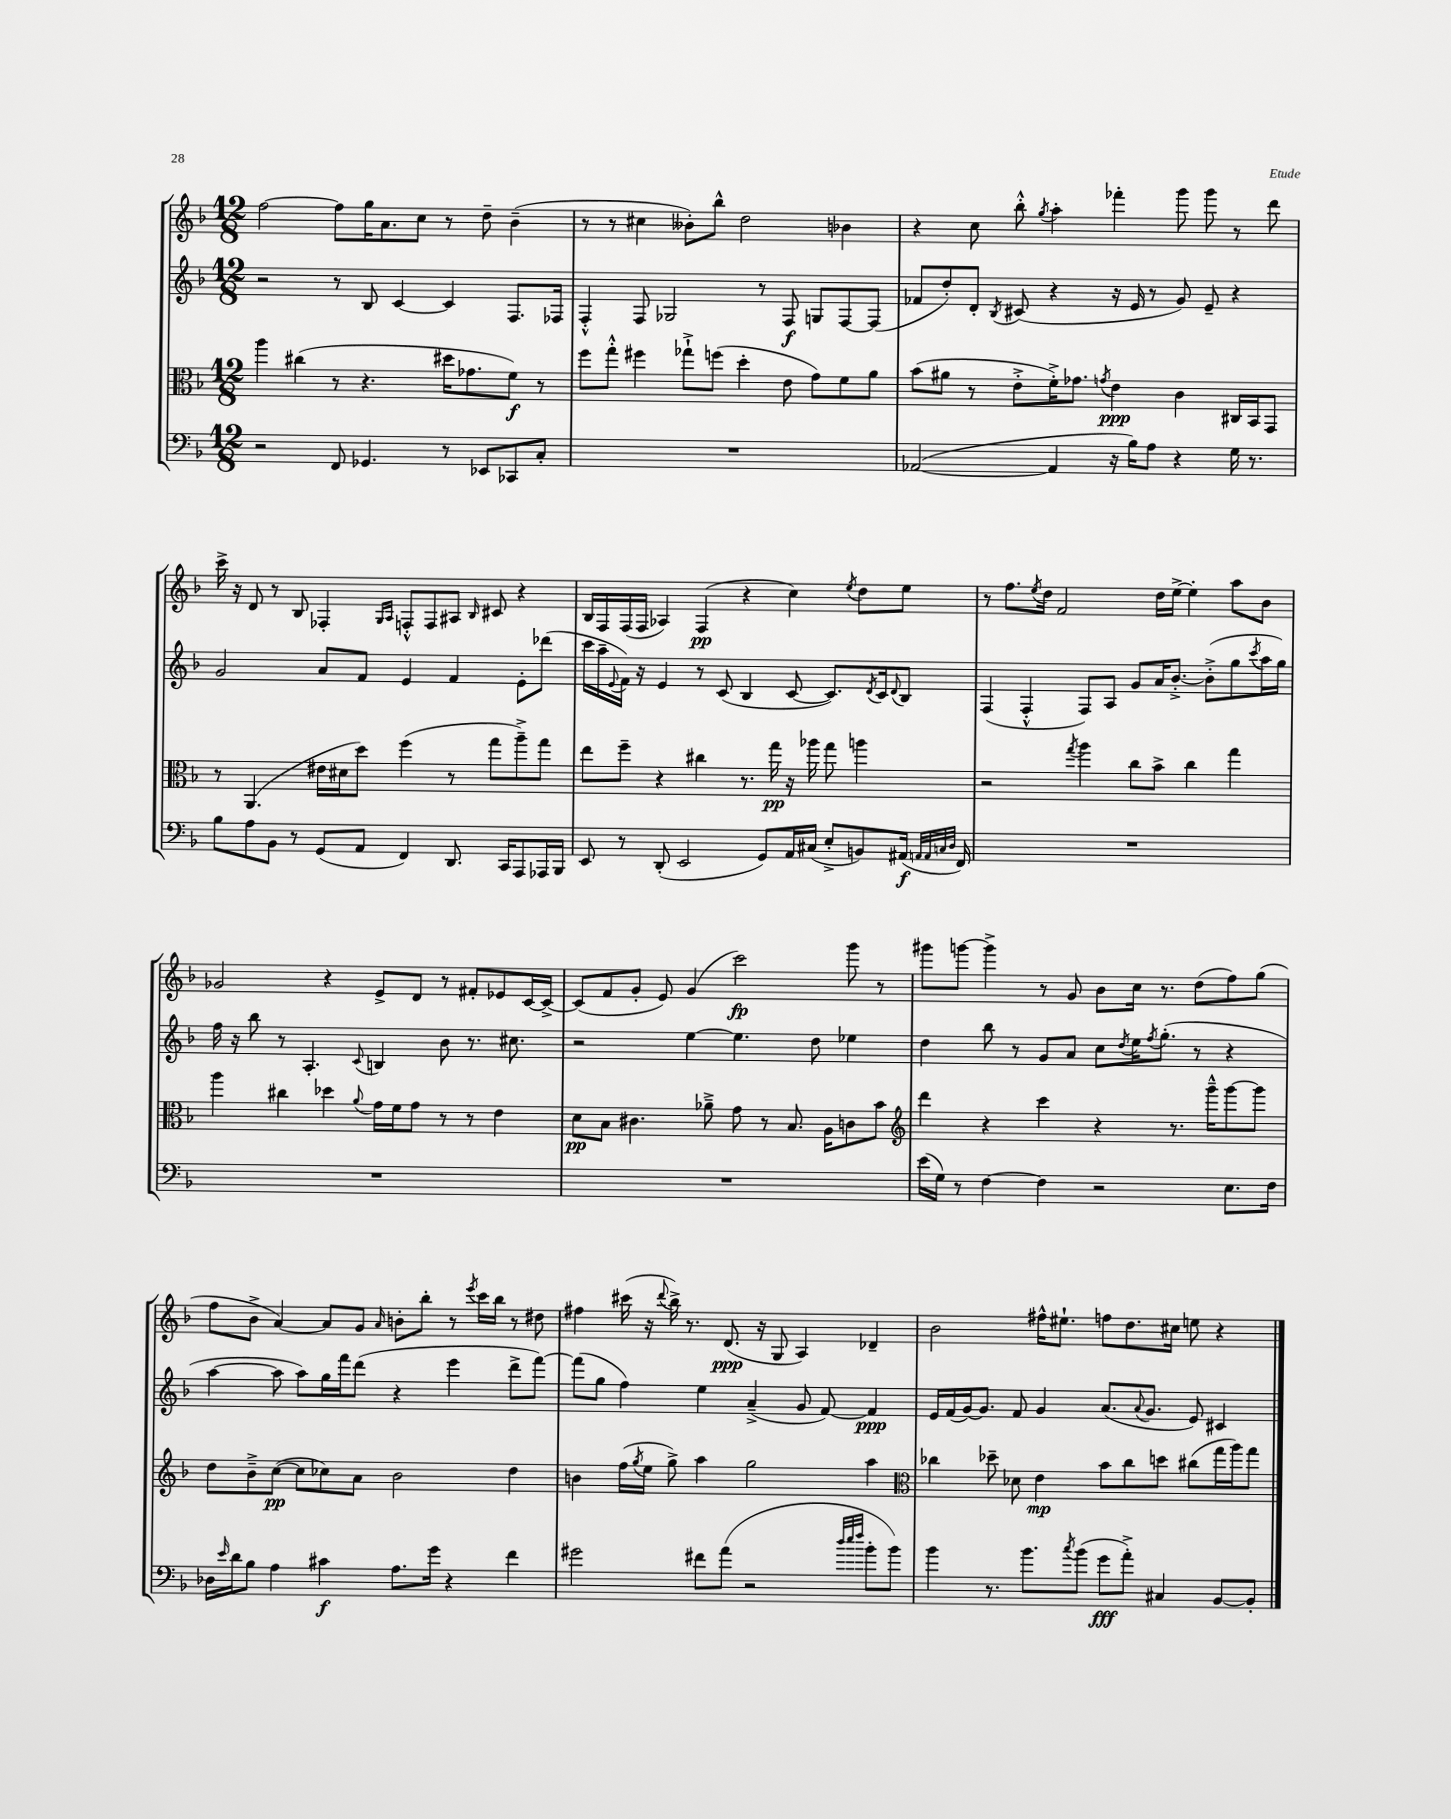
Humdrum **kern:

**kern	**kern	**kern	**kern
*staff4	*staff3	*staff2	*staff1
*clefF4	*clefC3	*clefG2	*clefG2
*k[b-]	*k[b-]	*k[b-]	*k[b-]
*M12/8	*M12/8	*M12/8	*M12/8
2r	4aa	2r	[2ff
.	(4cc#	.	.
8FF	8r	8r	8ff]
4.GG-	4.r	8B-	16gg
.	.	.	8.a
.	.	[4c	.
.	.	.	8cc
8r	16dd#	4c]	8r
.	8.g-	.	.
8EE-	.	.	8dd~
8CC-	8f)	8.F	(4b-~
8C'	8r	.	.
.	.	16F-	.
=	=	=	=
1.r	8ff	4F'^^	8r
.	8gg'^^	.	8r
.	4ff#	8F	4cc#
.	.	2G-	.
.	8gg-`^	.	8b--')
.	(8ff	.	8bb-^^
.	4dd'	.	2dd
.	.	8r	.
.	8e	8F	.
.	8g)	8G	.
.	8f	[8F	4b-
.	8a	(8F]	.
=	=	=	=
([2AA-	(8b-	8f-	4r
.	8a#	8dd')	.
.	8r	8d'	8cc
.	.	8qB-	.
.	8e'^	(8c#	8bb-'^^
.	.	.	8qgg
4AA-]	16f'^)	4r	4aa'
.	8.g-	.	.
.	8qg	.	.
16r	4e	16r	4fff-'
16B-)	.	16e	.
8A	.	8r	.
4r	4c	8g)	8ggg
.	.	8e~	8ggg
16G	16C#	4r	8r
8.r	16BB-	.	.
.	8GG	.	8ddd
=	=	=	=
8B-	8r	2g	16ccc^
.	.	.	16r
8A	(4.AA	.	8d
8BB-	.	.	8r
8r	.	.	8B-
(8GG	16e#	8a	4F-'
.	16d#	.	.
8AA	8dd)	8f	.
.	.	.	16qqG
.	.	.	16qqA
4FF)	(4ff	4e	8F'^^
.	.	.	8F
8.DD	8r	4f	8A#
.	.	.	16qqB-
.	8gg	.	8c#
16CC	.	.	.
8AAA	8aa~^)	8e'	4r
16AAA-	8gg	(8ddd-	.
16BBB-	.	.	.
=	=	=	=
8EE	8ee	16ccc	16B-
.	.	16aa~	16F
.	.	8qqe	.
8r	8ff~	16f)	(16F
.	.	16r	16F
(8DD'	4r	4e	4A-)
2EE	.	.	.
.	4cc#	8r	(4F
.	.	(8c	.
.	8.r	4B-	4r
8GG)	.	.	.
.	16gg	.	.
16AA	16r	[8c	4cc)
(16C#	16aa-	.	.
8E'^	8gg	8.c])	.
.	.	.	8qee
8BB)	4aa	.	8dd
.	.	8qd	.
.	.	16c	.
.	.	8qqd	.
(16AA#	.	8B-	8ee
32qqAA	.	.	.
32qqAA	.	.	.
32qqC	.	.	.
32qqD	.	.	.
16FF)	.	.	.
=	=	=	=
1.r	2r	(4F	8r
.	.	.	8.ff
.	.	4F'^^	.
.	.	.	8qee
.	.	.	16dd
.	.	.	2f
.	8qgg	.	.
.	4aa	8F)	.
.	.	8A	.
.	8cc	8g	.
.	8b-^	16a	16dd
.	.	[8.b-'^	[16ee^
.	4cc	.	4ee']
.	.	(8b-'^]	.
.	4gg	8gg	8aa
.	.	8qccc	.
.	.	16aa	8b-
.	.	16gg)	.
=	=	=	=
1.r	4aa	16ff	2g-
.	.	16r	.
.	.	8bb-	.
.	4cc#	8r	.
.	.	4.A'	.
.	4dd-	.	4r
.	8qqa	8qqc	.
.	16g	4B	8e^
.	16f	.	.
.	8g	.	8d
.	8r	8b-	8r
.	8r	8.r	8f#'
.	4e	.	8e-
.	.	8.cc#	.
.	.	.	[16c
.	.	.	16c^_
=	=	=	=
1.r	8d	2r	(8c]
.	8B-	.	8f
.	4.c#	.	8g'
.	.	.	8e)
.	.	[4ee	(4g
.	8a-~^	.	.
.	8g	4.ee]	2ccc)
.	8r	.	.
.	8.B-	.	.
.	.	8dd	.
.	16A	.	.
.	8c	4ee-	8ggg
.	8b-	.	8r
=	=	=	=
*	*clefG2	*	*
(16e	4ddd	4dd	8ggg#
16G)	.	.	.
8r	.	.	[8ggg
[4F	4r	8bb-	4ggg^]
.	.	8r	.
4F]	4ccc	8g	8r
.	.	8a	8g
2r	4r	8cc	8b-
.	.	8qdd	.
.	.	16ee	16cc
.	.	8qff	.
.	.	(8.gg'	8.r
.	8.r	.	.
.	.	8r	(8dd
.	16ggg~^^	.	.
8.E	[8ggg	4r	8ff)
.	8ggg]	.	(8gg
16F	.	.	.
=	=	=	=
16D-	8dd	[4aa	8ff
16qqe	.	.	.
16d	.	.	.
8B-	8b-~^	.	8b-^
4A	([8cc	8aa]	[4a)
.	8cc]	8aa)	.
4c#	8cc-)	16gg	8a]
.	.	16fff	.
.	8a	(8ddd	8g
.	.	.	16qqa
8.A	2b-	4r	8b'
.	.	.	8bb-'
16g	.	.	.
4r	.	4eee	8r
.	.	.	8qeee
.	.	.	16ccc
.	.	.	16bb-
4f	4dd	8ddd^	8r
.	.	[8fff)	8dd#
=	=	=	=
2g#	4b	(8fff]	4ff#
.	.	8gg	.
.	(16ff	4ff)	(16ccc#
.	8qgg	.	.
.	16ee	.	16r
.	.	.	8qqddd
.	8gg^)	.	16bb-^)
.	.	.	8.r
8f#	4aa	4ee	.
(8a	.	.	(8.d
2r	2gg	(4a~^	.
.	.	.	16r
.	.	.	8G
.	.	8g	4A)
.	.	[8f)	.
32qqdd	.	.	.
32qqee	.	.	.
32qqff	.	.	.
8b-'	4aa	4f]	4d-~
8b-)	.	.	.
=	=	=	=
*	*clefC3	*	*
4b-	4cc-	16e	2b-
.	.	(16f	.
.	.	[16g)	.
.	.	8.g]	.
8.r	8dd-~	.	.
.	8d-	8f	.
8.b-	.	.	.
.	4e	4g	16ff#^^
.	.	.	8.ee#`
8qcc	.	.	.
(8b-	.	.	.
8g	8b-	(8.a	8ff
8a'^)	8cc-	.	8.dd
.	.	8qqa	.
.	.	8.g	.
4C#	8dd	.	.
.	.	.	16cc#
.	(8cc#	8e)	8ee
[8BB-	16gg	4c#	4r
.	16aa)	.	.
8BB-']	8gg	.	.
==	==	==	==
*-	*-	*-	*-
